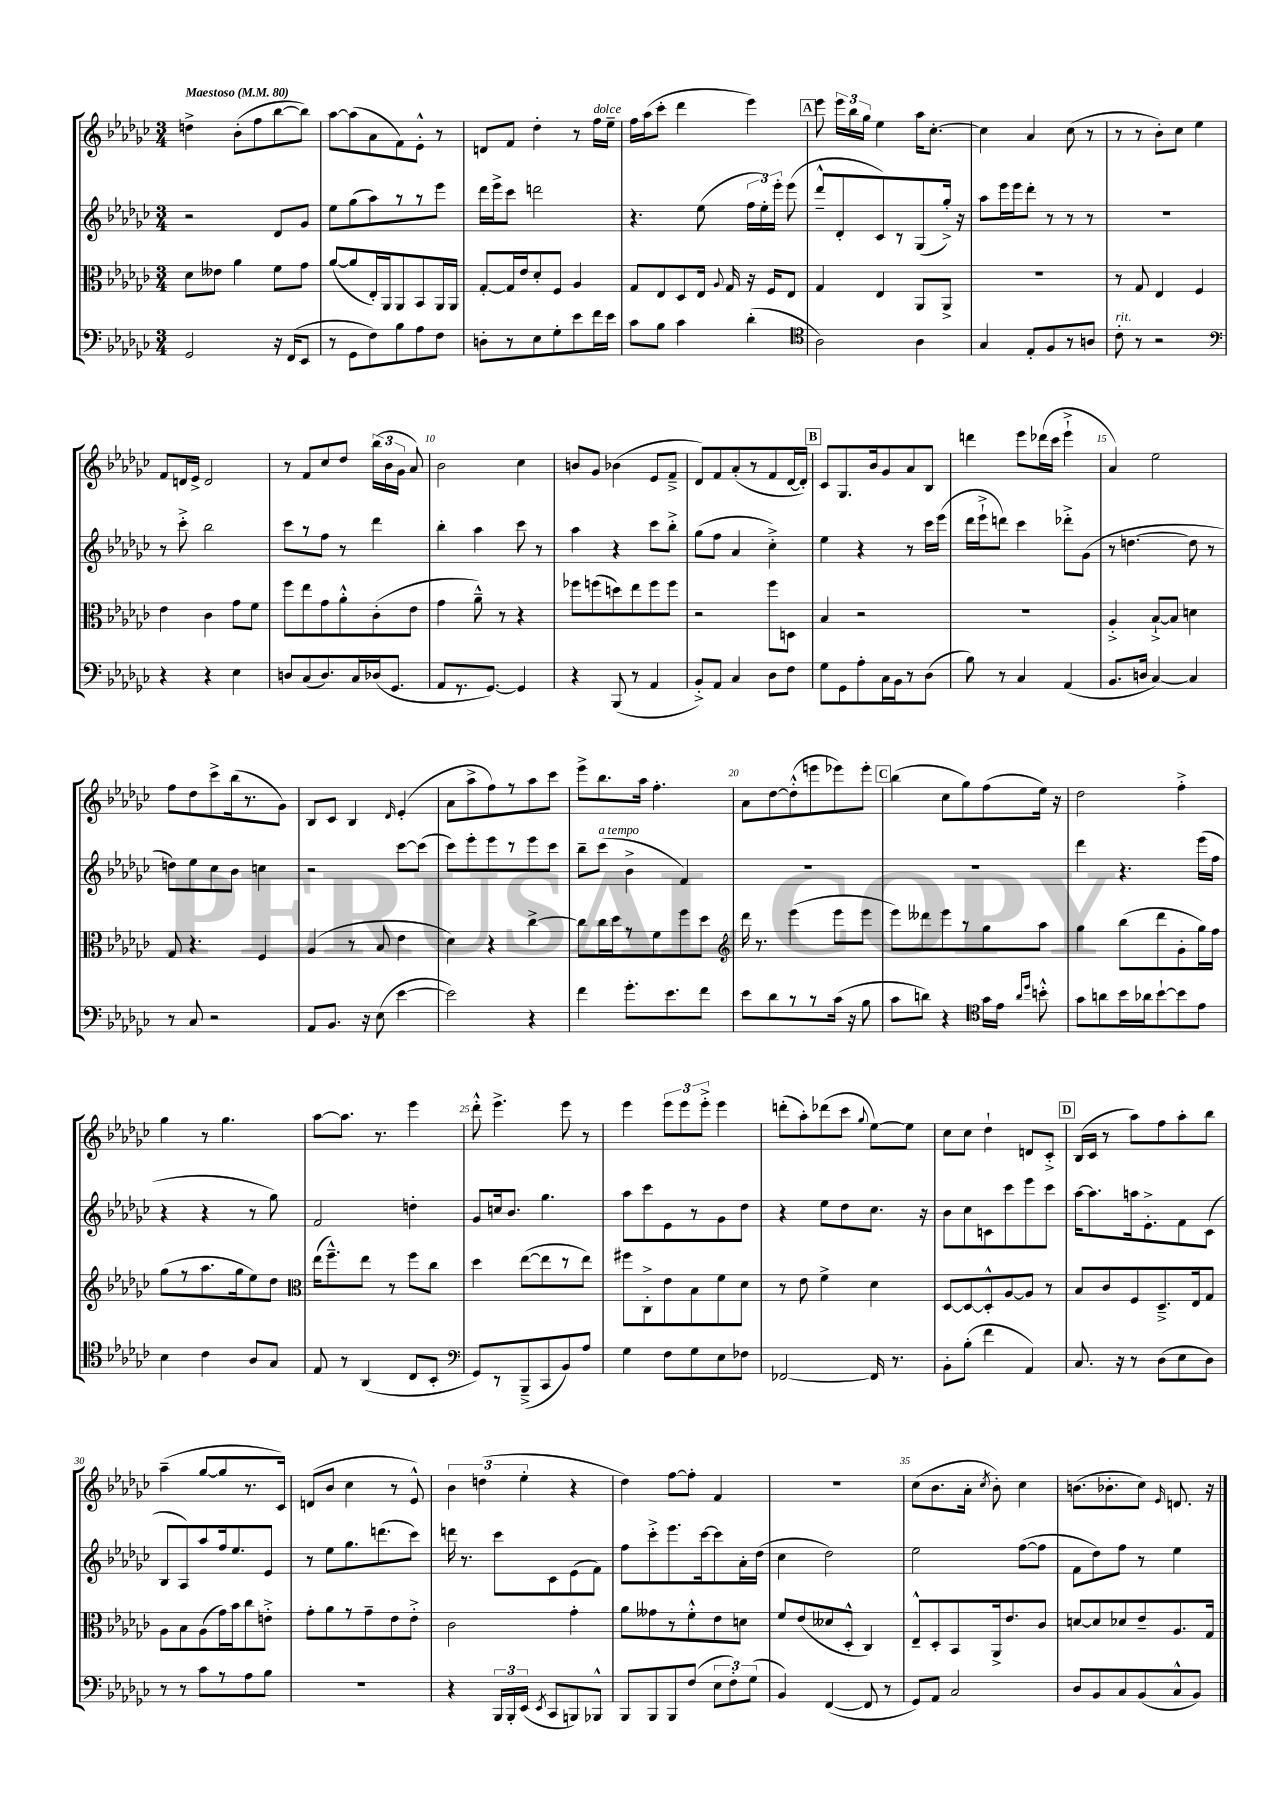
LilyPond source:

<<
\new StaffGroup <<
\new Staff = "s0" {
    \clef treble \key ges \major \numericTimeSignature \time 3/4 \tempo "Maestoso" 4 = 80
    \autoBeamOff d''4-> bes'8[-.( f''8 bes''8~ bes''8]) |
    aes''8[~ aes''8( aes'8 f'8) ees'8]-.-^ r8 |
    d'8[ f'8] des''4-. r8 f''16[^\markup { \italic "dolce" } ees''16]-- |
    f''16[ aes''16( ces'''8]-. des'''4 ees'''4) |
    \mark \markup { \box "A" } ees'''8 \tuplet 3/2 { ees'''16[ bes''16 ges''16] } ees''4 aes''16[ ces''8.]~-. |
    ces''4 aes'4 ces''8( r8 |
    r8 r8 bes'8[-.) ces''8] ees''4 |
    f'8[ d'16 ees'16]-> d'2 |
    r8 f'8[ ces''8 des''8] \tuplet 3/2 { bes''16[( bes'16 ges'16] } aes'8) |
    bes'2 ces''4 |
    b'8[ ges'8] bes'4( ees'8[ f'8]---> |
    des'8[) f'8 aes'8-.( r8 f'8 des'16~ des'16]-.) |
    \mark \markup { \box "B" } ces'8[ ges8. bes'16 ges'8 aes'8 bes8] |
    d'''4 ees'''8[ des'''16( ces'''16] ees'''4-!-> |
    aes'4) ees''2 |
    f''8[ des''8 ces'''8-> bes''16( r8. ges'8]) |
    bes8[ ces'8] bes4 \grace { des'16 } ees'4-.( |
    aes'8[ aes''8-> f''8) r8 aes''8 ces'''8] |
    ees'''8[-> bes''8. aes''16] f''4.-. |
    aes'8[ des''8~ des''8-.-^( e'''8 ees'''8) ees'''8]-. |
    \mark \markup { \box "C" } bes''4( ces''8[ ges''8) f''8( ees''16]) r16 |
    des''2 f''4-.-> |
    ges''4 r8 ges''4. |
    aes''8[~ aes''8.] r8. ees'''4 |
    des'''8-.-^ ees'''4.-> ees'''8 r8 |
    ees'''4 \tuplet 3/2 { ees'''8[ ees'''8 ees'''8]-.-> } ees'''4 |
    d'''8[-.( aes''8-.) des'''8( ces'''8] \appoggiatura { ges''8 } ees''8[~) ees''8] |
    ces''8[ ces''8] des''4-! d'8[ ces'8]-.-> |
    \mark \markup { \box "D" } bes16[( ces'16] r8 aes''8[) f''8 aes''8-. bes''8] |
    aes''4--( ges''8[~ ges''8 r8. ces'16]) |
    d'8[( bes'8] ces''4 r8 ees'8-^) |
    \tuplet 3/2 { bes'4 d''4( ees''4-. } r4 |
    des''4) f''8[~ f''8]-. f'4 |
    R2. |
    ces''8[( bes'8. aes'16]-. \acciaccatura { ces''8 } bes'8-.) ces''4 |
    b'8.[( bes'8.-. ces''8]) \grace { ees'16 } d'8. r16 \bar "|." |
}
\new Staff = "s1" {
    \clef treble \key ges \major \numericTimeSignature \time 3/4
    \autoBeamOff r2 des'8[ ges'8] |
    ees''8[ ges''8( aes''8) r8 r8 ees'''8] |
    des'''16[ ees'''16-> ces'''8] d'''2 |
    r4. ees''8( \tuplet 3/2 { f''16[ ees''16-.) ees'''16]-. } ees'''8( |
    \mark \markup { \box "A" } des'''8[---^ des'8-. ces'8) r8 ges8( ges''16]-.->) r16 |
    aes''8[ ees'''16 ees'''16 des'''8]-. r8 r8 r8 |
    R2. |
    r8 ces'''8-.-> bes''2 |
    ces'''8[ r8 f''8] r8 des'''4 |
    bes''4-. aes''4 ces'''8 r8 |
    aes''4 r4 ces'''8[ bes''8]-.-> |
    ges''8[( f''8] aes'4 ces''4-.->) |
    \mark \markup { \box "B" } ees''4 r4 r8 ces'''16[ ees'''16]( |
    des'''16[ ees'''16-!-> d'''8]) ces'''4 des'''8[-.-> ges'8]( |
    r8 d''4.~ d''8 r8 |
    d''8[) ees''8 ces''8 bes'8] c''4 |
    r2 ces'''8[~ ces'''8]( |
    ces'''8[) ees'''8-. ees'''8 r8 ees'''8 ces'''8] |
    bes''8[-- ces'''8]^\markup { \italic "a tempo" }( bes'4-> f'4) |
    R2. |
    \mark \markup { \box "C" } R2. |
    des'''4 r4. ees'''16[( f''16] |
    r4 r4 r8 ges''8) |
    f'2 d''4-. |
    ges'8[ c''16 bes'8.] ges''4. |
    aes''8[ ces'''8 ees'8 r8 ges'8 des''8] |
    r4 ees''8[ des''8 ces''8.] r16 |
    bes'8[ ces''8 c'8 ces'''8 ees'''8 ces'''8] |
    \mark \markup { \box "D" } aes''16[~ aes''8. a''16 ees'8.-.-> f'8 ces'8]( |
    bes8[ aes8) aes''8 f''16 ees''8. ees'8] |
    r8 ees''8[ ges''8. d'''8.( ces'''8]) |
    d'''16 r8. ces'''8[ ces'8 ees'8( f'8]) |
    f''8[ ces'''8-.-> ees'''8. ces'''16~ ces'''8 aes'16-. des''16]( |
    ces''4 des''2) |
    ees''2 f''8[~( f''8] |
    f'8[ des''8) f''8] r8 ees''4 \bar "|." |
}
\new Staff = "s2" {
    \clef alto \key ges \major \numericTimeSignature \time 3/4
    \autoBeamOff des'8[ eeses'8] aes'4 f'8[ ges'8] |
    aes'8[~( aes'8 ees16-.) aes,16 aes,8 bes,8 aes,16 aes,16] |
    ges8[~-. ges16 ees'16 des'8-. f8] aes4 |
    ges8[ ees8 des8 ees16] \appoggiatura { aes8 } ges16 r16 f16[ ees8] |
    \mark \markup { \box "A" } ges4 ees4 aes,8[ aes,8]-> |
    R2. |
    r8 ges8 ees4 f4 |
    ees'4 ces'4 ges'8[ f'8] |
    f''8[ ees''8 ges'8 aes'8-.-^ ces'8-.( ees'8] |
    ges'4 aes'8---^) r8 r4 |
    fes''8[ f''8( d''8) ees''8 f''8 f''8] |
    r2 f''8[ d8] |
    \mark \markup { \box "B" } bes4 r2 |
    R2. |
    aes4-.-> bes8[~-!-> bes8] d'4 |
    ges8 r4. f4 |
    aes4( r8 bes8 ees'4 |
    des'4) r4 ces''4~-> |
    ces''8[ ces''16 des''16 r8 f'8 f''8 des''8] |
    \clef treble des'''16 r8. ees'''4( ees'''8[ ees'''8] |
    \mark \markup { \box "C" } ees'''8[) deses'''8 ees'''8 r8 ges''8 aes''8] |
    ges''4 bes''8[( des'''8 ges'8-. ges''16) f''16] |
    ges''8[( r8 aes''8. ges''16 ees''8) des''8] |
    \clef alto ees''16[( f''8.---^) ees''8] r8 f''8[ ces''8] |
    des''4 ees''8[~( ees''8 r8 ees''8]) |
    fis''8[ ces8-.-> ees'8 bes8 f'8 des'8] |
    r8 ees'8 f'4-> des'4 |
    des8[~ des8~ des8-.-^ aes8~ aes8] r8 |
    \mark \markup { \box "D" } bes8[ ces'8 f8 des8.---> ees16 ges8] |
    aes8[ bes8 aes8( ges'16) bes'16 ces''8 e'8]-.-> |
    ges'8[-. aes'8 r8 ges'8-- ees'8 ees'8]-.-> |
    ces'2 ges'4-. |
    aes'8[ geses'8 r8 f'8-.-^ ees'8 d'8] |
    f'8[ ees'8( deses'8 des8]-.-^ ces4) |
    ees8[---^ des8-. bes,8 aes,16-> ees'8. ces'8] |
    d'8[~ d'8 des'8 ees'8-- aes8. ges16] \bar "|." |
}
\new Staff = "s3" {
    \clef bass \key ges \major \numericTimeSignature \time 3/4
    \autoBeamOff ges,2 r16 f,16[( ees,8] |
    r8 ges,8[ f8) bes8 aes8 f8] |
    d8[-. r8 ees8 ges8-. ees'8 f'16 ees'16] |
    ces'8[ bes8] ces'4 des'4-.( |
    \mark \markup { \box "A" } \clef tenor aes2) aes4 |
    ges4 ees8[-. f8 r8 a8] |
    ces'8-.^\markup { \italic "rit." } r8 r2 |
    \clef bass r4 r4 ees4 |
    d8[ ces8( d8.) ces16 des16( ges,8.] |
    aes,8[ r8. ges,8.]~) ges,4 |
    r4 bes,,8( r8 aes,4 |
    bes,8[-.->) aes,8] ces4 des8[ f8] |
    \mark \markup { \box "B" } ges8[ ges,8 aes8-. ces16 bes,16 r8 des8]( |
    bes8) r8 ces4 aes,4( |
    bes,8.[ d16] ces4~) ces4 |
    r8 ces8 r2 |
    aes,8[ bes,8.] r16 ees8( ees'4~ |
    ees'2) r4 |
    f'4 ges'8.[-. ees'8. f'8] |
    ees'8[ des'8 r8 r8 ces'16]( r16 bes8 |
    \mark \markup { \box "C" } ces'8[ d'8]) r4 \clef tenor ges'16[ ees'16] \grace { aes'16[ des''16] } b'8-.-^ |
    ges'8[ a'8 bes'16 aes'16 bes'8~-! bes'8 ees'8] |
    bes4 ces'4 aes8[ ges8] |
    ees8 r8 aes,4( ces8[ bes,8]-. |
    \clef bass ges,8[) r8 bes,,8--->( ces,8 bes,8) aes8] |
    ges4 f8[ ges8 ees8 fes8] |
    fes,2~ fes,16 r8. |
    bes,8[-. bes8]-.( f'4 aes,4) |
    \mark \markup { \box "D" } ces8. r16 r8 des8[( ees8 des8]) |
    r8 r8 ces'8[ r8 aes8 bes8] |
    R2. |
    r4 \tuplet 3/2 { bes,,16[ bes,,16-. ees,16]( } \acciaccatura { ees,8 } ces,8[ b,,8) bes,,8]-^ |
    bes,,8[ bes,,8 bes,,8 f8]( \tuplet 3/2 { ees8[ f8-.) ges8]( } |
    bes,4) f,4~( f,8 r8 |
    ges,8[) aes,8] ces2 |
    des8[ bes,8 ces8 bes,8( ces8-^ bes,8]) \bar "|." |
}
>>
>>
\layout { \context { \Score \override BarNumber.break-visibility = ##(#f #t #t) barNumberVisibility = #(every-nth-bar-number-visible 5) } }
